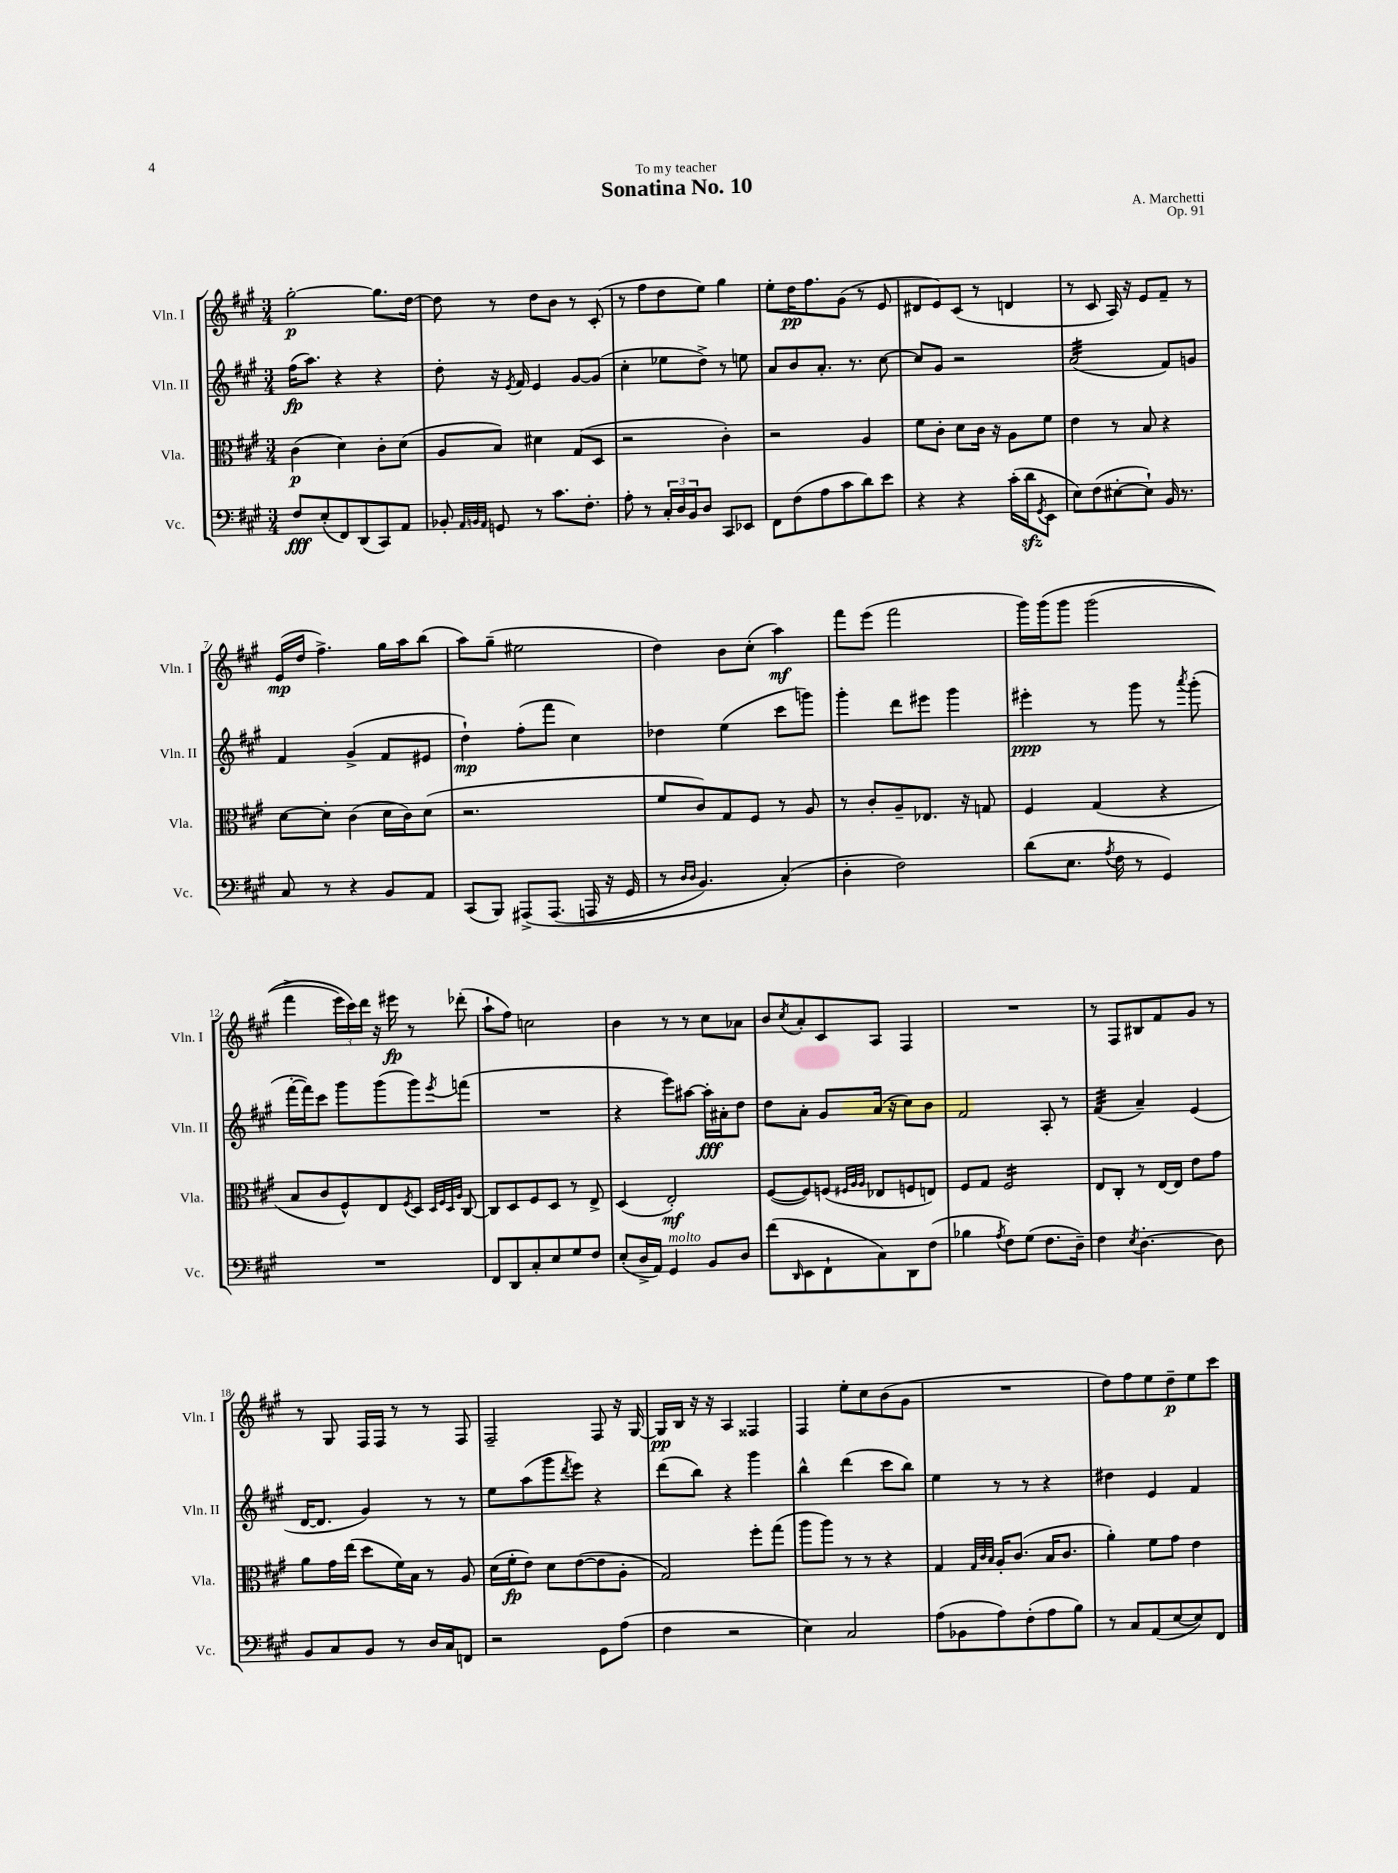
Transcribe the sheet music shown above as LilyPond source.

\header { title = "Sonatina No. 10" composer = "A. Marchetti" dedication = "To my teacher" opus = "Op. 91" }
<<
\new StaffGroup <<
\new Staff = "s0" \with { instrumentName = "Vln. I" shortInstrumentName = "Vln. I" } {
    \clef treble \key a \major \numericTimeSignature \time 3/4
    gis''2~-.\p gis''8. d''16~ |
    d''8 r8 d''8 b'8 r8 cis'8-.( |
    r8 fis''8 d''8 e''8) gis''4 |
    e''8-. d''16\pp fis''8. gis'8( r8 e'8 |
    dis'8 e'8) cis'8( r8 d'4 |
    r8 cis'8 a16) r16 e'8 fis'8-- r8 |
    e'16\mp( d''16 fis''4.->) gis''16 a''16 b''8( |
    a''8) gis''8--( eis''2 |
    d''4) b'8 cis''8-.( a''4\mf) |
    fis'''8 e'''8( fis'''2 |
    gis'''16) gis'''16\( gis'''8 gis'''2( |
    fis'''4-> \tuplet 3/2 { e'''16) cis'''16\) d'''16 } r16 eis'''16\fp r8 des'''8-.( |
    a''8-! fis''8) c''2 |
    b'4 r8 r8 cis''8 aes'8 |
    b'8 \acciaccatura { cis''8 } a'8-. cis'8 a8 fis4 |
    R2. |
    r8 fis8 bis8 fis'8 gis'8 r8 |
    r8 gis8 fis16 fis16 r8 r8 fis8 |
    fis2-- fis8 r16 gis16~ |
    gis16\pp b16 r16 r16 a4 fisis4 |
    fis4 e''8-. cis''8 b'8( gis'8 |
    R2. |
    d''8) fis''8 e''8 d''8--\p e''8 cis'''8 \bar "|." |
}
\new Staff = "s1" \with { instrumentName = "Vln. II" shortInstrumentName = "Vln. II" } {
    \clef treble \key a \major \numericTimeSignature \time 3/4
    fis''16\fp( a''8.) r4 r4 |
    d''8-. r16 \acciaccatura { e'8 } fis'16 e'4 gis'8~ gis'8( |
    cis''4-. ees''8 d''8->) r8 e''8 |
    a'8 b'8 a'8.-. r8. cis''8~ |
    cis''8 gis'8 r2 |
    a'2:32( fis'8) g'8 |
    fis'4 gis'4->( fis'8 eis'8 |
    d''4-!\mp) fis''8-.( fis'''8 cis''4) |
    des''4 e''4( cis'''8 g'''8) |
    gis'''4-. d'''8 eis'''8 gis'''4 |
    eis'''4-.\ppp r8 gis'''8 r8 \acciaccatura { a'''8 } gis'''8-.( |
    fis'''16~-. fis'''16) cis'''8 gis'''8 gis'''8( gis'''8) \acciaccatura { e'''8 } f'''8( |
    R2. |
    r4 e'''8) ais''8~ ais''16-.\fff ais'16-. d''8 |
    d''8 a'8-. gis'8 a'16( r16 cis''8) b'8 |
    fis'2 a8-. r8 |
    fis'4:32( a'4--) e'4( |
    d'16~ d'8. gis'4) r8 r8 |
    e''8 a''8( gis'''8 \acciaccatura { d'''8 } e'''8) r4 |
    d'''8( b''8) r4 gis'''4 |
    b''4-^ d'''4( cis'''8 b''8) |
    e''4 r8 r8 r4 |
    dis''4 e'4 fis'4 \bar "|." |
}
\new Staff = "s2" \with { instrumentName = "Vla." shortInstrumentName = "Vla." } {
    \clef alto \key a \major \numericTimeSignature \time 3/4
    cis'4\p( d'4) cis'8-. d'8( |
    a8 b8) dis'4 gis8( d8 |
    r2 cis'4-.) |
    r2 a4 |
    fis'8 cis'8-. d'8 cis'16 r16 a8 fis'8 |
    e'4 r8 b8 r4 |
    d'8~ d'8-. cis'4( d'16 cis'16) d'8( |
    r2. |
    fis'8 cis'8) gis8 fis8 r8 a8 |
    r8 cis'8-. a8-- ees8. r16 g8 |
    fis4 gis4( r4 |
    b8 cis'8 fis8-^) e8 \acciaccatura { fis8 } d8 \grace { d32 fis32 d32 a32 } cis8~ |
    cis8 d8 fis8 d8 r8 e8-> |
    d4( e2-.\mf) |
    fis8~( fis8) f8( \grace { fis32 a32 a32 } ees8 f8 e8) |
    fis8 gis8 fis2:16 |
    e8 cis8-. r8 e16~ e16 e'8 gis'8 |
    a'8 gis'16 e''16( d''8 fis'16) b16 r8 a8 |
    d'16( fis'16-.\fp e'8) d'8 e'8~( e'8 a8-. |
    gis2) fis''8-. gis''8( |
    a''8 a''8) r8 r8 r4 |
    gis4 \grace { gis32 cis'32 b32 } a16-. cis'8.( b16 cis'8. |
    a'4-.) fis'8 gis'8 e'4 \bar "|." |
}
\new Staff = "s3" \with { instrumentName = "Vc." shortInstrumentName = "Vc." } {
    \clef bass \key a \major \numericTimeSignature \time 3/4
    fis8\fff e8-.( fis,8) d,8( cis,8) a,8 |
    bes,8-. \grace { a,32 b,32 a,32 } g,8 r8 cis'8. fis8.-. |
    a8-. r8 \tuplet 3/2 { cis16-. d16 b,16 } d8 cis,8 ees,8 |
    fis,8 fis8( a8 cis'8 d'8) e'8 |
    r4 r4 cis'16-.( d'16\sfz \acciaccatura { gis,8 } e,8 |
    e8) fis8( eis8~-. eis8-!) b,16 r8. |
    cis8 r8 r4 b,8 a,8 |
    cis,8( b,,8) ais,,8->\( ais,,8.( a,,16 r16 gis,16 |
    r8 \grace { d16 d16 } b,4.) cis4-.(\) |
    d4-. fis2) |
    d'8( e8. \acciaccatura { a8 } fis16 r8 gis,4) |
    R2. |
    fis,8 d,8 cis8-. e8 gis8 fis8 |
    e8-.( d16-> a,16) gis,4^\markup { \italic "molto" } b,8 d8 |
    fis'8( \grace { d,16 } e,8 fis,8-! cis8) d,8 fis8( |
    bes4 \acciaccatura { a8 } fis8) gis8( fis8. d16--) |
    fis4 \acciaccatura { e8 } d4.~-. d8 |
    b,8 cis8 b,8 r8 d16 cis16 f,8 |
    r2 gis,8 a8( |
    fis4 r2 |
    e4) cis2 |
    a8( bes,8 a8) fis8-.( a8 b8) |
    r8 cis8 a,8( e8~ e8) fis,8 \bar "|." |
}
>>
>>
